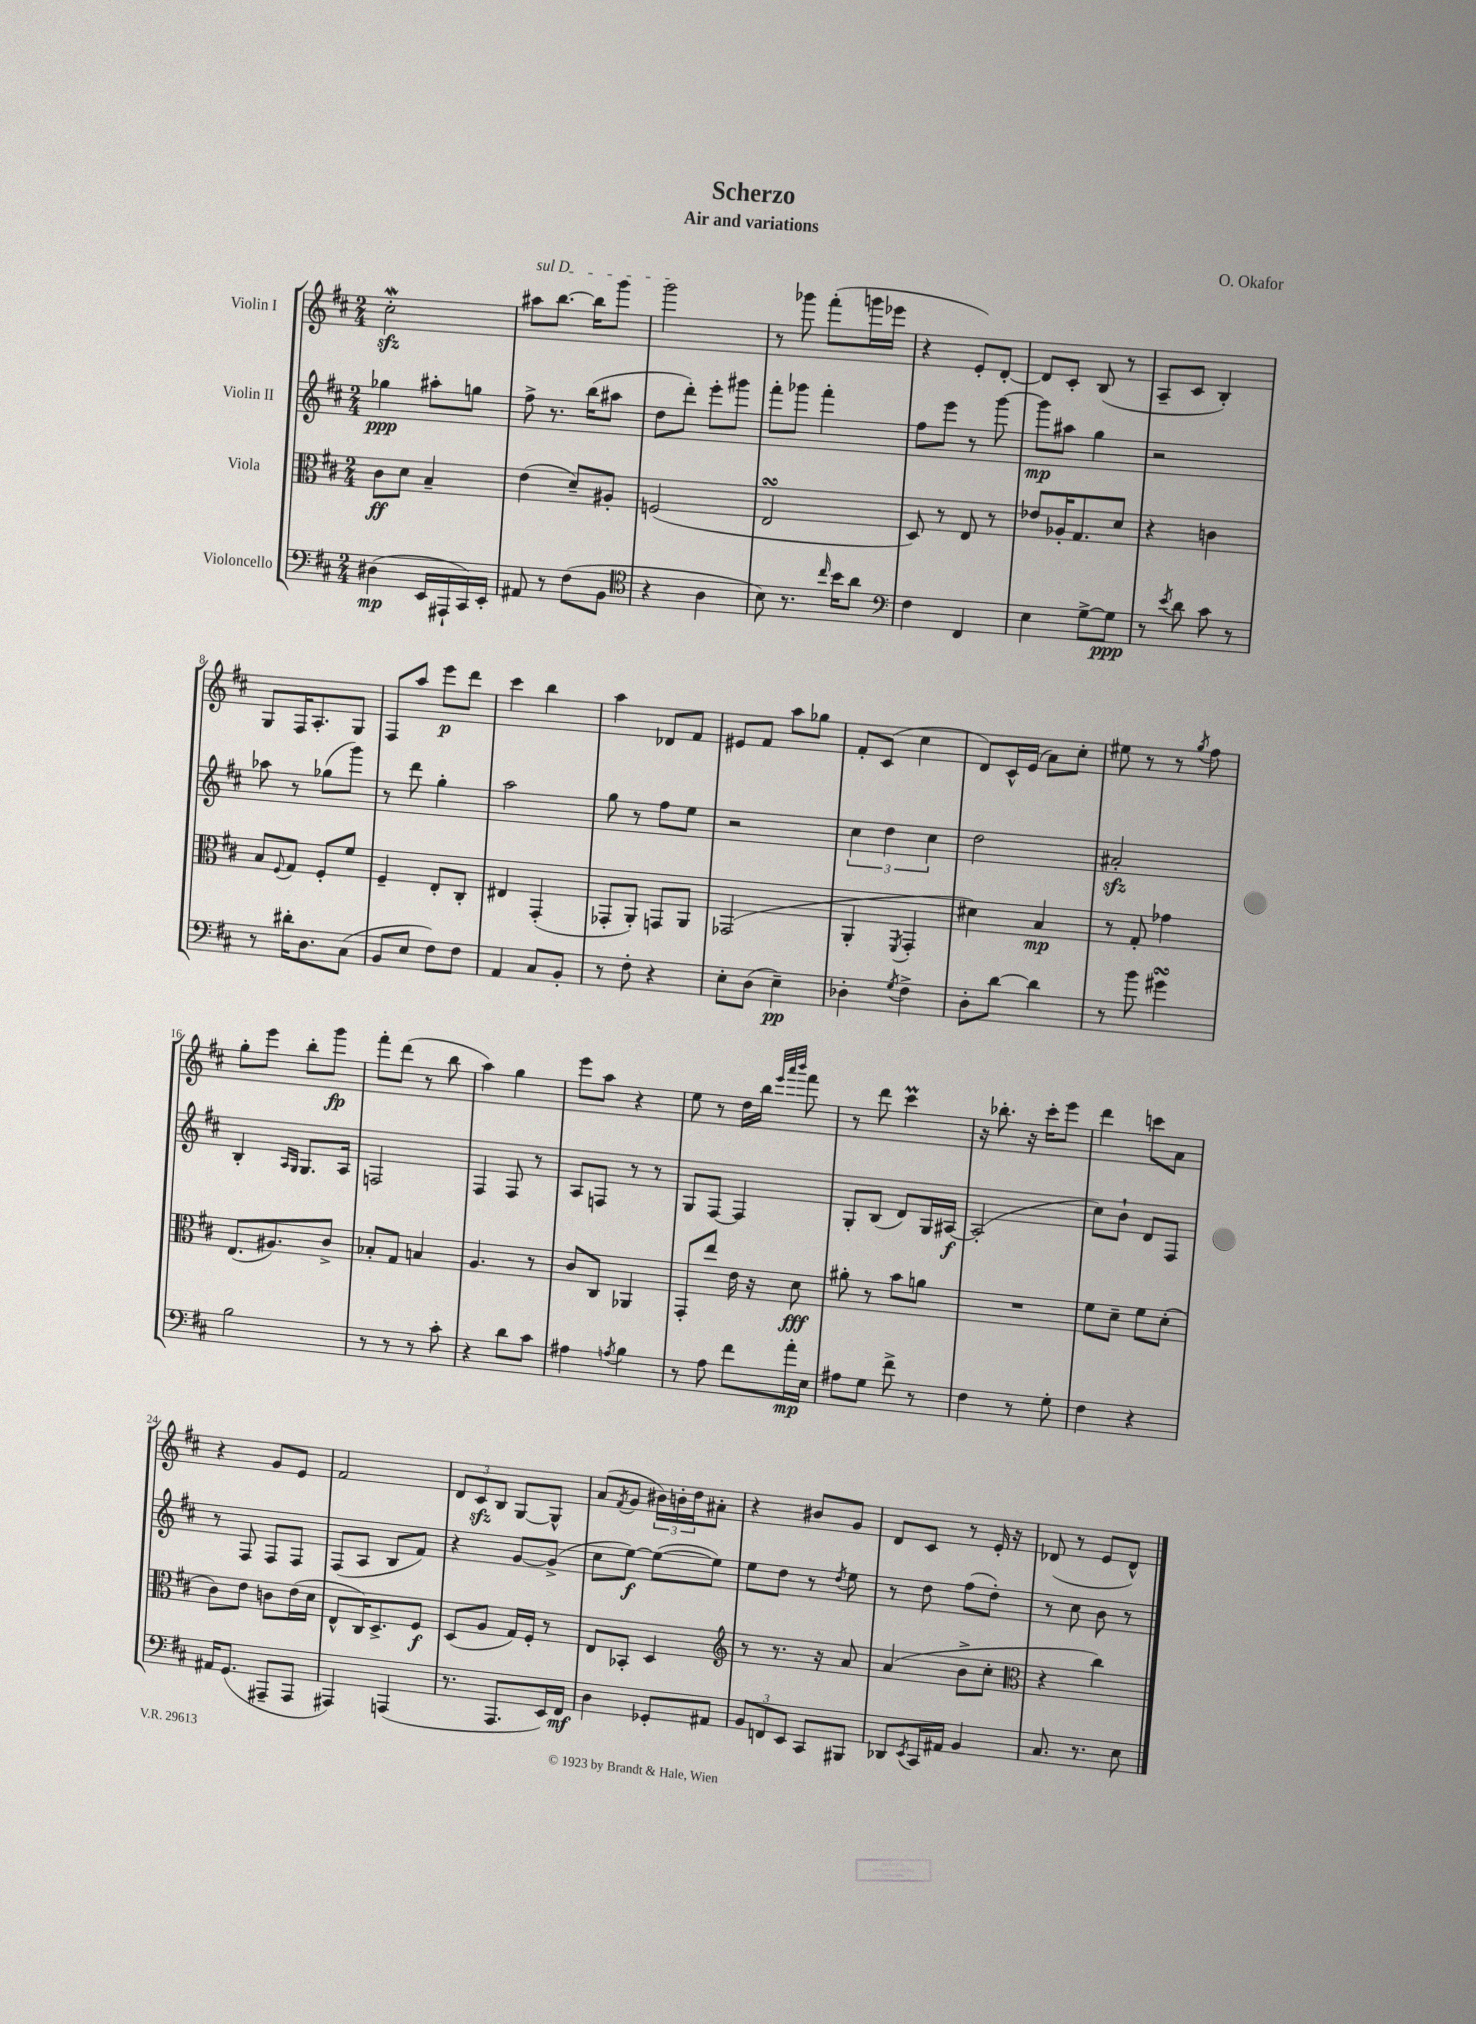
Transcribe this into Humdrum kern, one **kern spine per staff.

**kern	**dynam	**kern	**dynam	**kern	**dynam	**kern	**dynam
*part4	*part4	*part3	*part3	*part2	*part2	*part1	*part1
*staff4	*staff4	*staff3	*staff3	*staff2	*staff2	*staff1	*staff1
*I"Violoncello	*	*I"Viola	*	*I"Violin II	*	*I"Violin I	*
*clefF4	*	*clefC3	*	*clefG2	*	*clefG2	*
*k[f#c#]	*	*k[f#c#]	*	*k[f#c#]	*	*k[f#c#]	*
*M2/4	*	*M2/4	*	*M2/4	*	*M2/4	*
=1	=1	=1	=1	=1	=1	=1	=1
(4D#X\	mp	8c#\L	ff	4gg-X\	ppp	2cc#zzW'\	.
.	.	8d\J	.	.	.	.	.
16EE/LL	.	4B~/	.	8aa#X'\L	.	.	.
16AAA#X`/	.	.	.	.	.	.	.
16CC#/)	.	.	.	8ggn\J	.	.	.
16EE'/JJ	.	.	.	.	.	.	.
=2	=2	=2	=2	=2	=2	=2	=2
!	!	!	!	!	!	!LO:TX:a:i:t=sul D	!
8AA#X/	.	(4e\	.	8ff#^\	.	8aa#X\L	.
8r	.	.	.	8.r	.	[8.bb\J	.
(8F#\L	.	8d~/L)	.	.	.	.	.
.	.	.	.	(16bb\KL	.	16bb\KL]	.
8BB\J	.	8A#X'/J	.	8aa#X\J	.	8ggg\J	.
=3	=3	=3	=3	=3	=3	=3	=3
*clefC4	*	*	*	*	*	*	*
4r	.	(2Fn/	.	8dd\L	.	2ggg\	.
.	.	.	.	8ddd'\J)	.	.	.
4A\	.	.	.	8eee'\L	.	.	.
.	.	.	.	8ggg#X\J	.	.	.
=4	=4	=4	=4	=4	=4	=4	=4
8B\)	.	2EsSSS/	.	8fff#'\L	.	8r	.
8.r	.	.	.	8ggg-X\J	.	8ggg-X\	.
.	.	.	.	4fff#'\	.	(8fff#'\L	.
16qqcc#/	.	.	.	.	.	.	.
16b\KL	.	.	.	.	.	.	.
8a\J	.	.	.	.	.	16gggn\L	.
.	.	.	.	.	.	16eee-X\JJ	.
=5	=5	=5	=5	=5	=5	=5	=5
*clefF4	*	*	*	*	*	*	*
4F#\	.	8D/)	.	8ff#\L	.	4r	.
.	.	8r	.	8eee\J	.	.	.
4FF#/	.	8E/	.	8r	.	8e'/L)	.
.	.	8r	.	[8ggg\	.	[8d'/J	.
=6	=6	=6	=6	=6	=6	=6	=6
4E\	.	8e-X/L	.	8ggg\L]	mp	8d/L]	.
.	.	16A-X'/K	.	8aa#X\J	.	8c#'/J	.
.	.	8.G/	.	.	.	.	.
[8G^\L	.	.	.	4gg\	.	(8B/	.
8G\J]	ppp	8d/J	.	.	.	8r	.
=7	=7	=7	=7	=7	=7	=7	=7
8r	.	4r	.	2r	.	8A~/L	.
8qe/	.	.	.	.	.	.	.
8d\	.	.	.	.	.	8c#/J	.
8c#\	.	4cn\	.	.	.	4B'/)	.
8r	.	.	.	.	.	.	.
!!LO:LB:g=z
=8	=8	=8	=8	=8	=8	=8	=8
8r	.	8B/L	.	8aa-X\	.	8G/L	.
.	.	8qqF#/	.	.	.	.	.
16d#X'\KL	.	8G/J	.	8r	.	16F#/K	.
8.D\	.	.	.	.	.	8.A'/	.
.	.	8F#'/L	.	(8gg-X\L	.	.	.
(8C#\J	.	8f#/J	.	8ggg\J)	.	8G/J	.
=9	=9	=9	=9	=9	=9	=9	=9
8BB/L	.	4F#~/	.	8r	.	8F#/L	.
8E/J	.	.	.	8ddd\	.	8aa/J	.
8F#\L)	.	8E'/L	.	4gg'\	.	8eee\L	p
8F#\J	.	8C#'/J	.	.	.	8ddd\J	.
=10	=10	=10	=10	=10	=10	=10	=10
4AA/	.	4E#X/	.	2aa\	.	4ccc#\	.
8C#/L	.	(4GG'/	.	.	.	4bb\	.
8BB'/J	.	.	.	.	.	.	.
=11	=11	=11	=11	=11	=11	=11	=11
8r	.	8GG-X'/L	.	8gg\	.	4aa\	.
8F#'\	.	8AA'/J)	.	8r	.	.	.
4r	.	8GGn/L	.	8ff#\L	.	8d-X/L	.
.	.	8AA/J	.	8ee\J	.	8f#/J	.
=12	=12	=12	=12	=12	=12	=12	=12
8E'\L	.	(2GG-X/	.	2r	.	8e#X/L	.
(8D\J	.	.	.	.	.	8f#/J	.
4E~\)	pp	.	.	.	.	8aa\L	.
.	.	.	.	.	.	8gg-X\J	.
=13	=13	=13	=13	=13	=13	=13	=13
4D-X'\	.	4AA'/	.	6cc#\	.	8f#'/L	.
.	.	.	.	.	.	(8c#/J	.
.	.	.	.	6dd\	.	.	.
8qG/	.	8qFF#/	.	.	.	.	.
4F#^\	.	4GG'/	.	.	.	4cc#\	.
.	.	.	.	6cc#\	.	.	.
=14	=14	=14	=14	=14	=14	=14	=14
8D'\L	.	4d#X\)	.	2dd\	.	8d/L)	.
[8d\J	.	.	.	.	.	16c#^^/L	.
.	.	.	.	.	.	(16e/JJ	.
4d\]	.	4B/	mp	.	.	8a\L)	.
.	.	.	.	.	.	8cc#'\J	.
=15	=15	=15	=15	=15	=15	=15	=15
8r	.	8r	.	2a#Xzz'/	.	8ee#X\	.
8b\	.	8G'/	.	.	.	8r	.
4g#XsSsS\	.	4g-X\	.	.	.	8r	.
.	.	.	.	.	.	8qgg/	.
.	.	.	.	.	.	8ff#\	.
!!LO:LB:g=z
=16	=16	=16	=16	=16	=16	=16	=16
2B\	.	(8.E/L	.	4B'/	.	8gg'\L	.
.	.	.	.	.	.	8eee\J	.
.	.	8.A#X/)	.	.	.	.	.
.	.	.	.	16qqA/LL	.	.	.
.	.	.	.	16qqG/JJ	.	.	.
.	.	.	.	8.G/L	.	8bb'\L	.
.	.	8c#^/J	.	.	.	8ggg\J	fp
.	.	.	.	16A/Jk	.	.	.
=17	=17	=17	=17	=17	=17	=17	=17
8r	.	8B-X'/L	.	2Fn/	.	8fff#'\L	.
8r	.	8G/J	.	.	.	(8ddd\J	.
8r	.	4Bn/	.	.	.	8r	.
8c#'\	.	.	.	.	.	8bb\	.
=18	=18	=18	=18	=18	=18	=18	=18
4r	.	4.A/	.	4F#/	.	4aa\)	.
8d\L	.	.	.	8F#/	.	4gg\	.
8c#\J	.	8r	.	8r	.	.	.
=19	=19	=19	=19	=19	=19	=19	=19
4A#X\	.	8c#/L	.	8A/L	.	8eee\L	.
.	.	8C#/J	.	8Fn/J	.	8aa\J	.
8qAn/	.	.	.	.	.	.	.
4B\	.	4AA-X/	.	8r	.	4r	.
.	.	.	.	8r	.	.	.
=20	=20	=20	=20	=20	=20	=20	=20
8r	.	8GG'/L	.	8G/L	.	8ee\	.
8A\	.	8ee/J	.	[8F#/J	.	8r	.
8f#\L	.	16e\	.	4F#/]	.	16dd\LL	.
.	.	16r	.	.	.	16bb\JJ	.
.	.	.	.	.	.	32qqeee/LLL	.
.	.	.	.	.	.	32qqaaa/	.
.	.	.	.	.	.	32qqbbb/JJJ	.
16a'\L	mp	8d\	fff	.	.	8fff#\	.
16E\JJ	.	.	.	.	.	.	.
=21	=21	=21	=21	=21	=21	=21	=21
8A#X\L	.	8a#X'\	.	8G'/L	.	8r	.
8G\J	.	8r	.	(8B/J	.	8ddd\	.
8f#^\	.	8b\L	.	8d/L)	.	4ccc#m\	.
8r	.	8an\J	.	16G/L	.	.	.
.	.	.	.	[16A#X/JJ	f	.	.
=22	=22	=22	=22	=22	=22	=22	=22
4F#\	.	2r	.	(2A#'/]	.	16r	.
.	.	.	.	.	.	8.bb-X'\	.
8r	.	.	.	.	.	16r	.
.	.	.	.	.	.	16ccc#'\KL	.
8G'\	.	.	.	.	.	8eee\J	.
=23	=23	=23	=23	=23	=23	=23	=23
4F#\	.	8f#\L	.	8cc#\L)	.	4ddd\	.
.	.	8d~\J	.	8b`\J	.	.	.
4r	.	8f#\L	.	8d/L	.	8cccn\L	.
.	.	(8d'\J	.	8F#/J	.	8a\J	.
!!LO:LB:g=z
=24	=24	=24	=24	=24	=24	=24	=24
16AA#X/KL	.	8c#\L)	.	8r	.	4r	.
(8.GG/J	.	.	.	.	.	.	.
.	.	8e\J	.	8F#/	.	.	.
8AAA#X~/L	.	8cn\L	.	8F#/L	.	8g/L	.
8AAA#/J	.	(16e\L	.	8F#/J	.	8e/J	.
.	.	16d\JJ	.	.	.	.	.
=25	=25	=25	=25	=25	=25	=25	=25
4AAA#X/)	.	8E^^/L	.	(8F#/L	.	2f#/	.
.	.	16C#/K)	.	8A/J	.	.	.
.	.	8.D^/	.	.	.	.	.
(4AAAn/	.	.	.	8B/L	.	.	.
.	.	8F#/J	f	8f#/J)	.	.	.
=26	=26	=26	=26	=26	=26	=26	=26
8.r	.	(8D/L	.	4r	.	12d/L	.
.	.	.	.	.	.	12c#zz/	.
.	.	8A/J	.	.	.	.	.
.	.	.	.	.	.	12B/J	.
8.AAA/L	.	.	.	.	.	.	.
.	.	16G/LL)	.	[8g/L	.	[8G/L	.
.	.	16F#'/JJ	.	.	.	.	.
16EE/L)	.	8r	.	(8g^/J]	.	8G^^/J]	.
16FF#/JJ	mf	.	.	.	.	.	.
=27	=27	=27	=27	=27	=27	=27	=27
4D\	.	8E/L	.	8cc#\L	.	(8a/L	.
.	.	.	.	.	.	8qf#/	.
.	.	8BB-X'/J	.	[8ee\J)	f	8g/J	.
8GG-X'/L	.	4D/	.	(8ee\L_	.	24b#X\LL)	.
.	.	.	.	.	.	24bn'\	.
.	.	.	.	.	.	24dd\J	.
8AA#X/J	.	.	.	8ee\J])	.	8a#X'\J	.
=28	=28	=28	=28	=28	=28	=28	=28
*	*	*clefG2	*	*	*	*	*
12BB/L	.	8r	.	8ee\L	.	4r	.
12FFn/	.	.	.	.	.	.	.
.	.	8.r	.	8dd\J	.	.	.
12EE/J	.	.	.	.	.	.	.
8CC#/L	.	.	.	8r	.	8b#X/L	.
.	.	16r	.	.	.	.	.
.	.	.	.	8qdd/	.	.	.
8BBB#X/J	.	8a/	.	8ee\	.	8g/J	.
=29	=29	=29	=29	=29	=29	=29	=29
8DD-X/L	.	(4a/	.	8r	.	8d/L	.
8qEE/	.	.	.	.	.	.	.
16CC#/L	.	.	.	8dd\	.	8c#/J	.
16AA#X/JJ	.	.	.	.	.	.	.
4BB/	.	8b^\L	.	(8ff#\L	.	8r	.
.	.	8cc#'\J	.	8dd'\J)	.	16e'/	.
.	.	.	.	.	.	16r	.
=30	=30	=30	=30	=30	=30	=30	=30
*	*	*clefC3	*	*	*	*	*
8.C#/	.	4r	.	8r	.	(8d-X/	.
.	.	.	.	8cc#\	.	8r	.
8.r	.	.	.	.	.	.	.
.	.	4cc#\)	.	8b\	.	8e/L	.
8E\	.	.	.	8r	.	8d-^^/J)	.
==	==	==	==	==	==	==	==
*-	*-	*-	*-	*-	*-	*-	*-
